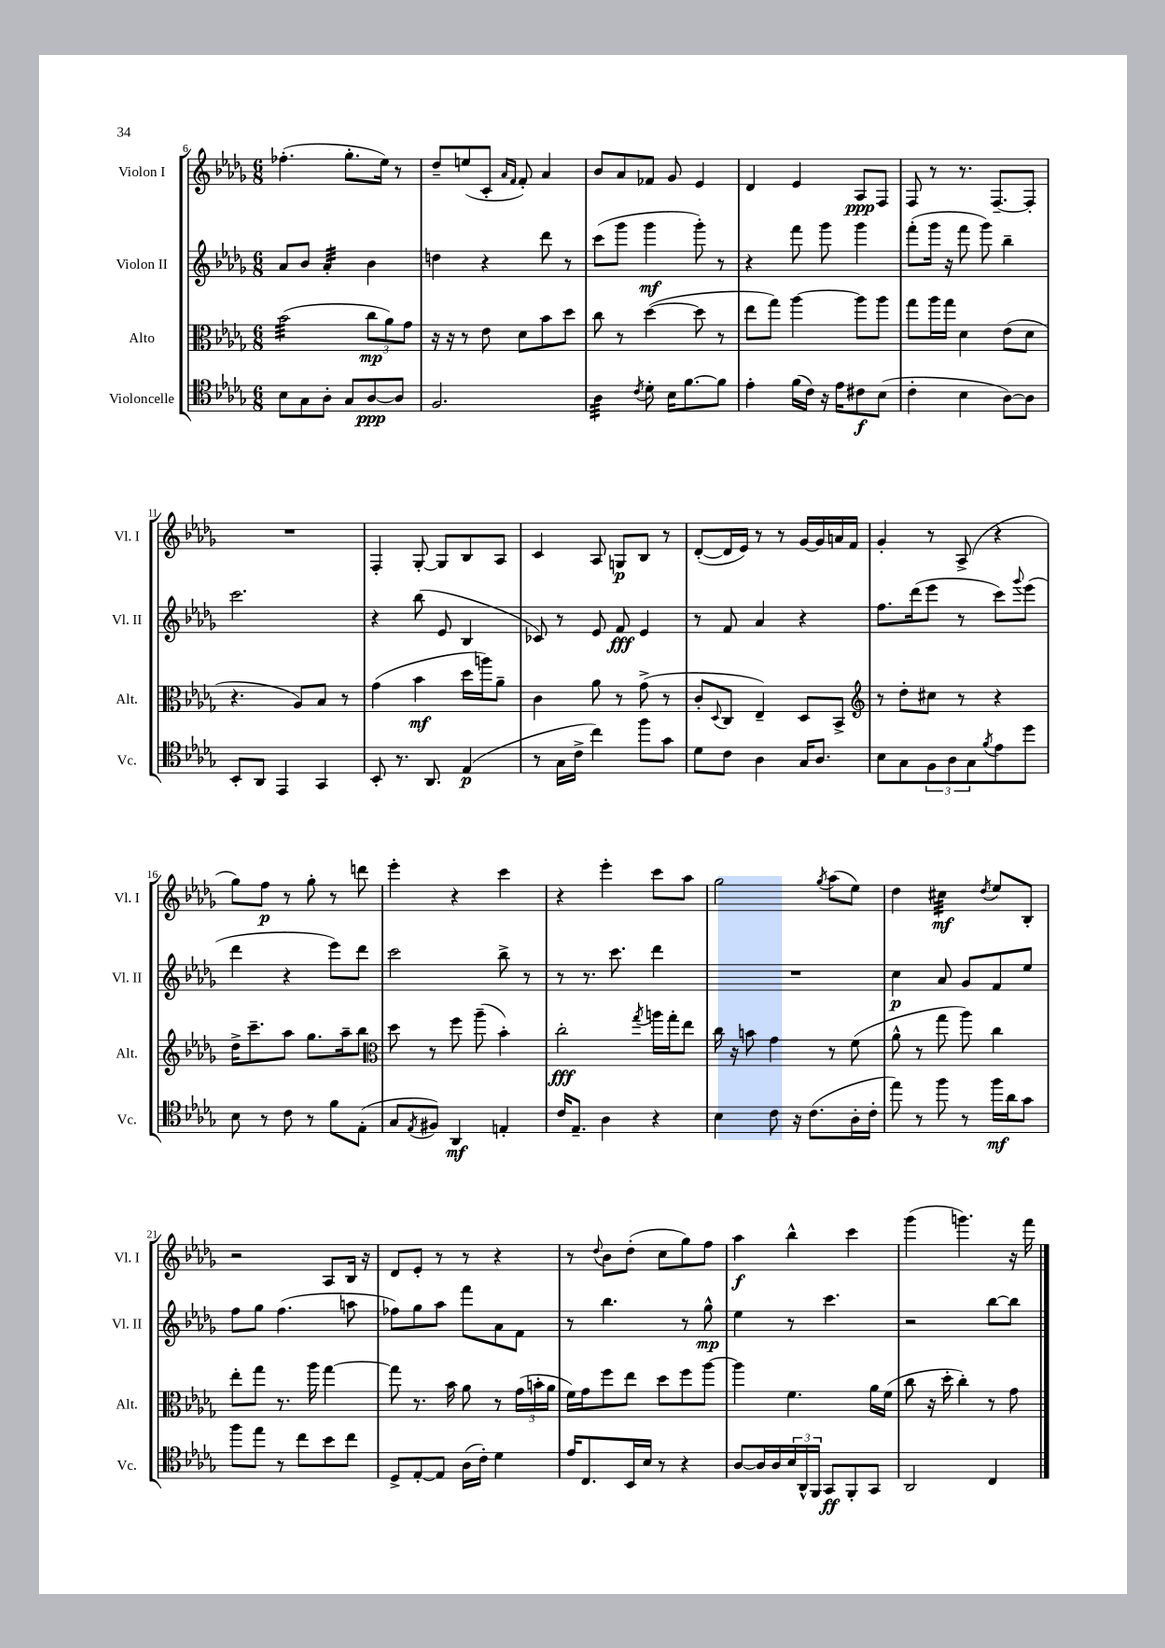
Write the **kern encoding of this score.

**kern	**kern	**kern	**kern
*staff4	*staff3	*staff2	*staff1
*clefC4	*clefC3	*clefG2	*clefG2
*k[b-e-a-d-g-]	*k[b-e-a-d-g-]	*k[b-e-a-d-g-]	*k[b-e-a-d-g-]
*M6/8	*M6/8	*M6/8	*M6/8
8B-	(2b-	8a-	(4.ff-'
8G-	.	8b-	.
8A-'	.	4a-'	.
8G-	.	.	8.gg-'
[8A-	12cc	4b-	.
.	.	.	16ee-)
.	12a-)	.	.
8A-]	.	.	8r
.	12g-	.	.
=	=	=	=
2.F	16r	4dd	8dd-~
.	16r	.	.
.	8r	.	(8ee
.	8e-	4r	8c'
.	.	.	16qqa-
.	.	.	16qqf
.	8d-	.	8f')
.	8b-	8ddd-	4a-
.	8dd-	8r	.
=	=	=	=
4A-	8cc	(8ccc	8b-
.	8r	8ggg-	8a-
8qc	.	.	.
8d-'	([4dd-	4ggg-	8f-
16B-	.	.	8g-
[8.f	.	.	.
.	8dd-]	8ggg-')	4e-
8f]	8r	8r	.
=	=	=	=
4e-'	8ee-	4r	4d-
.	8gg-)	.	.
(16f	[4aa-	8fff	4e-
16c)	.	.	.
16r	.	8ggg-	.
16e-	.	.	.
8c#	8aa-]	4ggg-	8A-
(8B-	8aa-	.	8F
=	=	=	=
4c'	8gg-	(8fff'	8F
.	16aa-	16ggg-	8r
.	16gg-	16r	.
4B-	4d-	8fff	8.r
.	.	8ggg-)	.
.	.	.	[8.F~
[8A-)	(8e-	4bb-~	.
8A-]	8d-	.	8F']
=	=	=	=
8BB-'	4.r	2.ccc	2.r
8AA-	.	.	.
4EE-	.	.	.
.	8A-)	.	.
4GG-	8B-	.	.
.	8r	.	.
=	=	=	=
8BB-'	(4g-	4r	4F'
8.r	.	.	.
.	4b-	(8bb-	[8G-'
8.AA-	.	.	.
.	.	8e-	8G-]
(4E-	16dd-	4B-	8B-
.	16aa)	.	.
.	8a-~	.	8A-
=	=	=	=
8r	4c	8c-)	4c
16G-	.	8r	.
16c^	.	.	.
4cc)	8a-	8e-	8A-
.	8r	8f	8G
8ff	(8g-^	4e-	8B-
8g-	8r	.	8r
=	=	=	=
8d-	8c'	8r	([8d-'
.	8qqD-	.	.
8c	8C	8f	16d-]
.	.	.	16e-)
4A-	4E-~)	4a-	8r
.	.	.	8r
16G-	8D-	4r	[16g-
8.A-	.	.	16g-]
.	8BB-^	.	16a
.	.	.	16f
=	=	=	=
*	*clefG2	*	*
8B-	8r	8.ff	4g-'
8G-	8dd-'	.	.
.	.	(16ddd-	.
12F	8cc#	8eee-	8r
12A-	.	.	.
.	8r	8r	(8A-^
12G-	.	.	.
8qf	.	.	.
8e-	4r	8ccc)	4r
.	.	8qqggg-	.
8dd-	.	(8eee-	.
=	=	=	=
8B-	16dd-^	4ddd-	8gg-)
.	8.ccc~	.	.
8r	.	.	8ff
8c	8aa-	4r	8r
8r	8.gg-	.	8gg-'
8f	.	8eee-)	8r
.	16aa-~	.	.
(8E-'	8bb-	8ddd-	8ddd
=	=	=	=
*	*clefC3	*	*
8G-	8dd-	2ccc	4eee-'
8qE-	.	.	.
8F#)	8r	.	.
4AA-	8ff	.	4r
.	(8aa-~	.	.
4E'	4b-')	8bb-^	4ccc
.	.	8r	.
=	=	=	=
16c	2cc'	8r	4r
8.E-~	.	.	.
.	.	8.r	.
4A-	.	.	4eee-'
.	.	8.ccc	.
.	8qgg-	.	.
4r	16aa	4ddd-	8ccc
.	16gg-'	.	.
.	8ee-	.	8aa-
=	=	=	=
4B-	16cc	2.r	2gg-
.	16r	.	.
.	8b	.	.
8c	4g-	.	.
16r	.	.	.
(8.c	.	.	.
.	.	.	8qgg-
.	8r	.	(8aa-
16A-'	(8f	.	8ee-)
16c'	.	.	.
=	=	=	=
8ee-)	8a-^^	4cc	4dd-
8r	8r	.	.
8ff	8gg-	8a-	4cc#
8r	8aa-)	8g-	.
.	.	.	8qdd-
16ff	4cc	8f	8ee-
16a-	.	.	.
8g-	.	8ee-	8B-'
=	=	=	=
8ff	8ee-'	8ff	2r
8ee-	8gg-	8gg-	.
8r	8.r	(4.ff	.
8cc	.	.	.
.	16aa-	.	.
8b-	[4gg-	.	8A-
8cc	.	8aa	16B-
.	.	.	16r
=	=	=	=
8D-^	8gg-]	8ff-)	8d-
[8E-'	8.r	8gg-	8e-'
8E-]	.	8aa-	8r
.	16b-	.	.
(16A-	8a-	8fff	8r
16c')	.	.	.
4d-	8r	8a-	4r
.	(24g-	8f	.
.	24b'	.	.
.	24a-	.	.
=	=	=	=
16e-	16f)	8r	8r
8.C	16g-	.	.
.	.	.	8qqdd-
.	8ff	4.bb-	8b-
16BB-	8ee-	.	(8dd-'
16B-	.	.	.
8r	8dd-	.	8cc
4r	8ff	8r	8gg-)
.	[8aa-	8gg-^^	8ff
=	=	=	=
[8A-	4aa-]	4ee-	4aa-
16A-]	.	.	.
16A-	.	.	.
24B-	4.f	8r	4bb-^^
24AA-^^	.	.	.
24FF	.	.	.
8GG-	.	4.ccc	.
8FF'	.	.	4ccc
8GG-	16a-	.	.
.	(16f	.	.
=	=	=	=
2AA-	8cc	2r	(4ggg-
.	16r	.	.
.	16dd-'	.	.
.	4cc')	.	4.ggg)
4C	8r	[8bb-	.
.	8g-	8bb-]	16r
.	.	.	16fff
==	==	==	==
*-	*-	*-	*-
